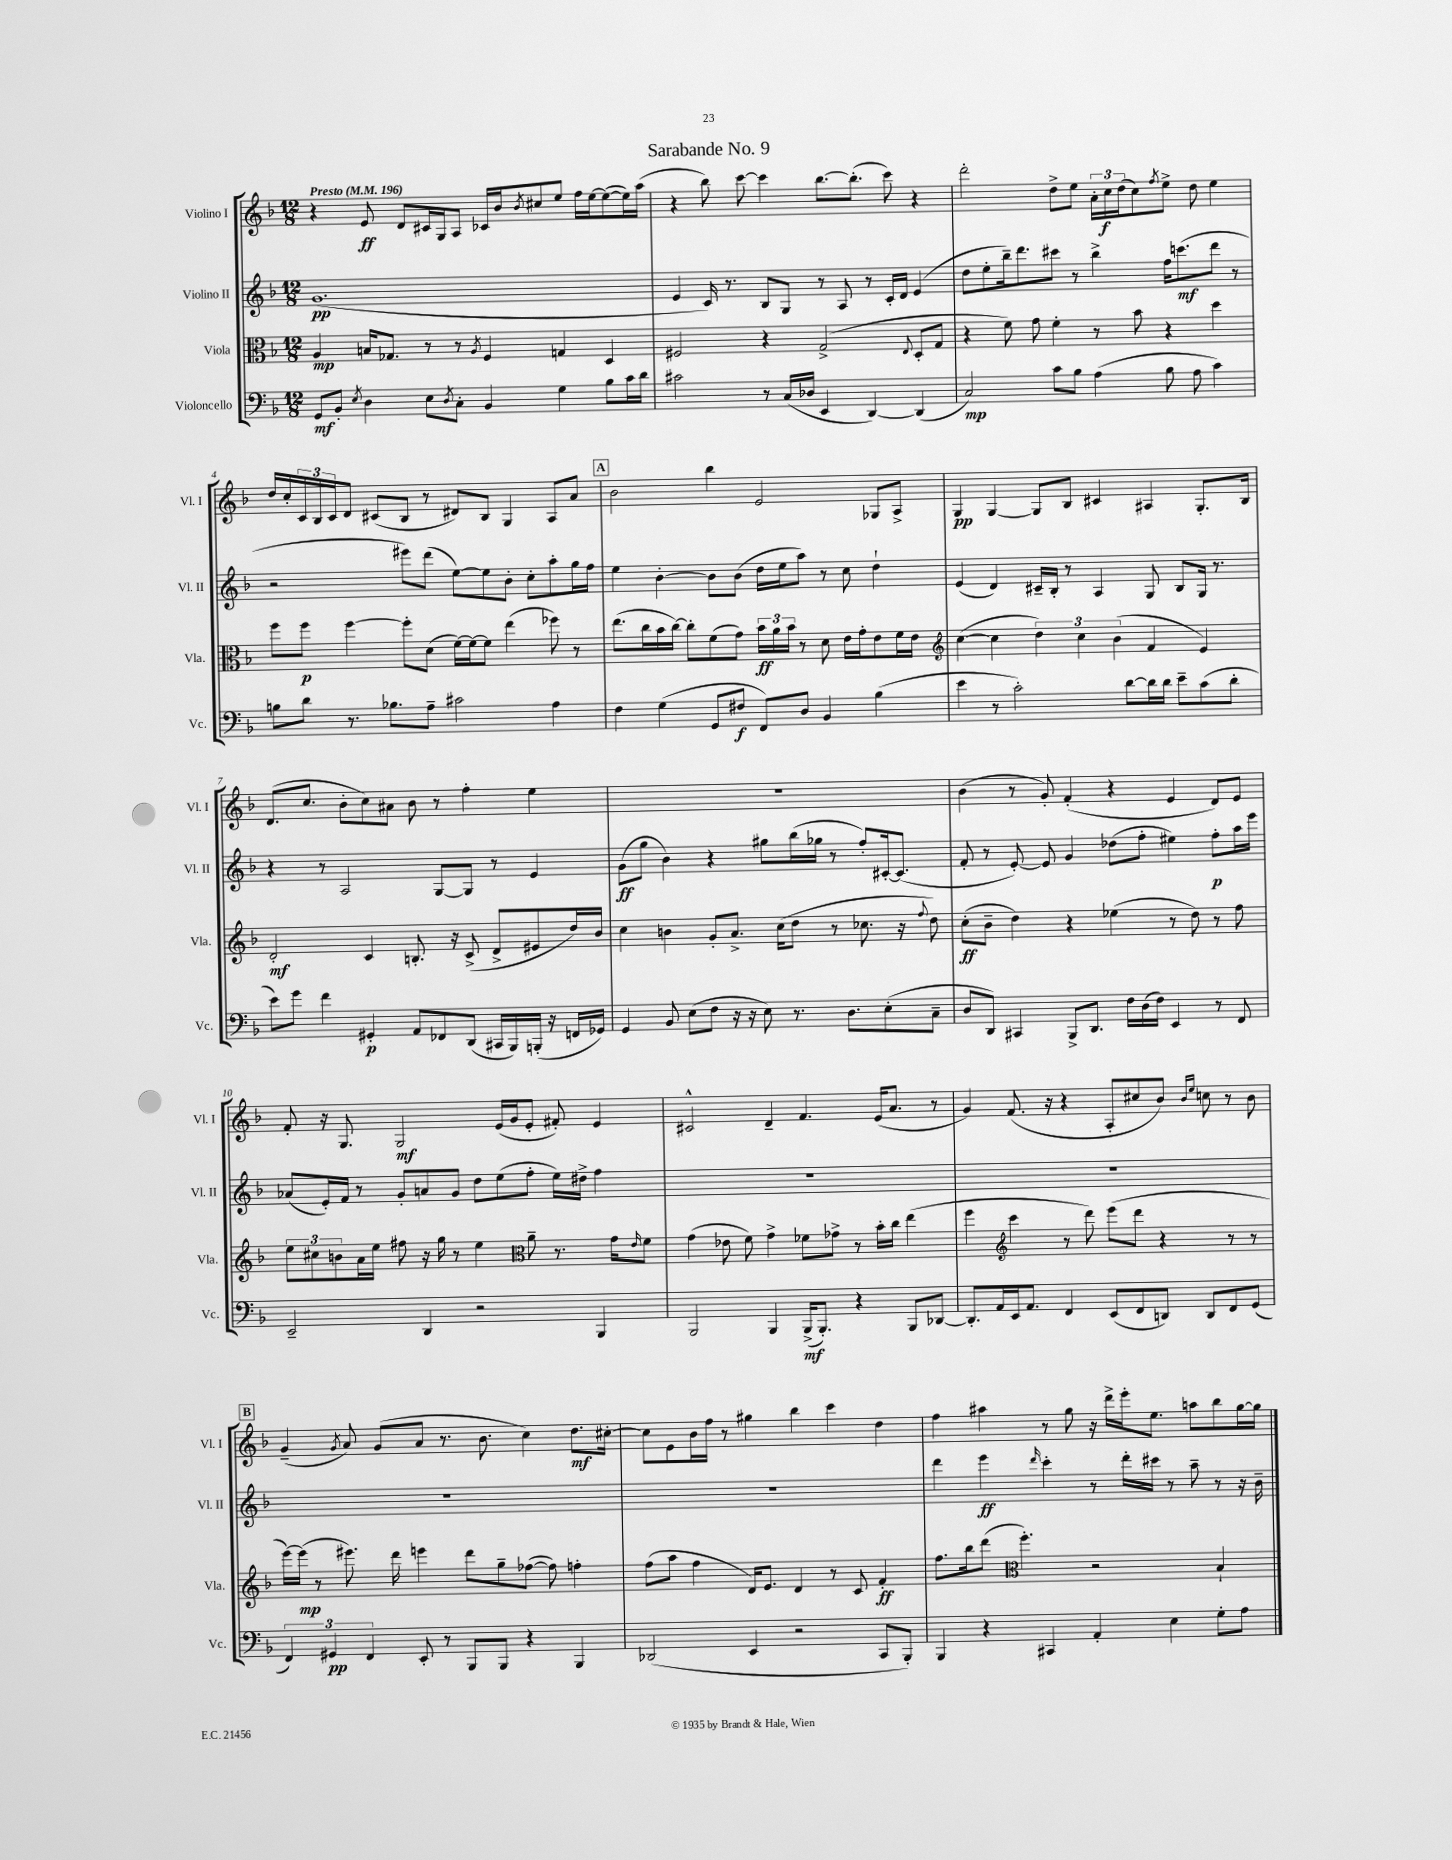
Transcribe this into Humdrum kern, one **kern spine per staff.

**kern	**kern	**kern	**kern
*staff4	*staff3	*staff2	*staff1
*clefF4	*clefC3	*clefG2	*clefG2
*k[b-]	*k[b-]	*k[b-]	*k[b-]
*M12/8	*M12/8	*M12/8	*M12/8
*MM196	*MM196	*MM196	*MM196
8GG/L	4A/	(1.g	4r
8BB-'/J	.	.	.
8qE/	.	.	.
4D\	16B/LK	.	8e/
.	8.G-/J	.	.
.	.	.	8d/L
8E\L	8r	.	16c#/L
.	.	.	16G/J
8qD/	.	.	.
8C'\J	8r	.	8A/J
.	8qA/	.	.
4BB-/	4F/	.	16c-/LL
.	.	.	16b-/J
.	.	.	8qb-/
.	.	.	8cc#/
4G\	4G/	.	8ee/J
.	.	.	16ff\LL
.	.	.	[16ee\J
8B-\L	4D/	.	(8ee\_
16c\L	.	.	16ee\]L)
16d\JJ	.	.	(16aa\JJ
=	=	=	=
2c#\	2F#/	4e/	4r
.	.	16c/)	8bb-\)
.	.	8.r	.
.	.	.	[8ccc\
8r	4r	8B-/L	4ccc\]
(16C/LL	.	8G/J	.
16D-/JJ	.	.	.
4EE/	(2G^/	8r	[8.bb-\L
.	.	8A/	.
.	.	.	(8.bb-'\]J
[4DD/)	.	8r	.
.	.	16c'/LL	8ccc\)
.	.	16d/JJ	.
.	8qqE/	.	.
(4DD/]	8D'/L	(4e/	4r
.	8G/J	.	.
=	=	=	=
2C/)	4r	8dd\L	2ddd'\
.	.	8ee'\	.
.	8f\)	16bb-~\k)	.
.	.	8.ddd\	.
.	8g\	.	.
8c\L	4f'\	8ccc#\J	8dd^\L
8B-\J	.	8r	8ee\J
(4A\	8r	4bb-^\	24a'\LL
.	.	.	24cc\
.	.	.	(24dd\J
.	8b-\	.	8cc\)
.	.	.	8qff/
8B-\	4r	16ff\LK	8ee^\J
.	.	(8.ccc\	.
8A\	.	.	8dd\
4c\)	4dd\	8ddd\J	4ee\
.	.	8r	.
=	=	=	=
8B\L	8ff\L	2r	16dd/LL
.	.	.	16cc'/
8d\J	8ff\J	.	24c/
.	.	.	24B-/
.	.	.	24c/J
8.r	[4ff\	.	8d/J
.	.	.	(8c#/L
8.B-\L	.	.	.
.	8ff'\]L	8eee#\L)	8B-/J
8A~\J	(8d\J	(8ddd\J	8r
2c#\	[16f\LL)	[8ee\L)	8d#/L)
.	16f\_J	.	.
.	8f\]J	8ee\]	8B-/J
.	(4ee\	8b-'\J	4G/
.	.	8cc'\L	.
4A\	8ff-\)	8aa'\	8A/L
.	8r	16gg\L	8a/J
.	.	16ff\JJ	.
=	=	=	=
4F\	(8.ee\L	4ee\	2b-\
.	16cc\L	.	.
(4G\	16b-\	[4b-'\	.
.	[16cc\JJ)	.	.
.	8cc'\]L	.	.
8GG/L	(8f\	8b-\]L	4bb-\
8F#/J	8g\J)	(8b-\J	.
8FF/L)	24b-\LL	16dd\LL	2e/
.	24a\	.	.
.	.	16ee\J	.
.	24b-\JJ	.	.
8D/J	8r	8aa\J)	.
4BB-/	8d\	8r	.
.	16e\LL	8cc\	.
.	16g'\J	.	.
(4B-\	8e\	4dd`\	8G-/L
.	16f\L	.	8A^/J
.	16e\JJ	.	.
=	=	=	=
*	*clefG2	*	*
4e\	([4cc\	(4e/	4G/
8r	4cc\]	4d/)	[4G/
2c'\)	.	.	.
.	6dd\)	16c#~/LL	8G/]L
.	.	16B-'/JJ	.
.	.	8r	8B-/J
.	6cc\	.	.
.	.	4A/	4c#/
.	(6b-\	.	.
[8d\L	.	.	.
16d\]L	4f/	8G/	4A#/
16d\JJ	.	.	.
8e~\L	.	8B-/L	.
(8c\	4e/)	16G/Jk	8.G'/L
.	.	8.r	.
8d'\J	.	.	.
.	.	.	16B-/Jk
=	=	=	=
8e\L)	2d'/	4r	(8.d/L
8g\J	.	.	.
.	.	.	8.cc/J
4f\	.	8r	.
.	.	2A/	8b-'\L
4GG#'/	4c/	.	8cc\)
.	.	.	8a#\J
8AA/L	8.B'/	.	8b-\
8FF-/	.	[8G/L	8r
.	16r	.	.
(8DD/J	(8c^/	8G/]J	4ff'\
16CC#/LL	8d^/L	8r	.
16BBB-/)	.	.	.
(16BBB'/JJ	8e#/	4e/	4ee\
16r	.	.	.
16FF/LL	16dd/L)	.	.
16GG-/JJ)	16b-/JJ	.	.
=	=	=	=
4GG/	4cc\	(8g\L	1.r
.	.	8gg\J	.
8BB-/	4b\	4b-\)	.
(8E\L	.	.	.
8F\J	8g'/L	4r	.
16r	8.a^/J	.	.
16r	.	.	.
8E\)	.	8gg#\L	.
.	(16cc\LK	.	.
8.r	8dd\J	(16bb-\L	.
.	.	16gg-\JJ	.
.	8r	8r	.
8.D\L	.	.	.
.	8.cc-\	8ff'/L)	.
(8E'\	.	[16c#'/k	.
.	16r	(8.c#/]J	.
.	8qqff/	.	.
8C~\J	8dd\)	.	.
=	=	=	=
8D/L	(8cc'\L	8f'/	(4b-\
8DD/J)	8b-~\J	8r	.
4CC#/	4dd\)	[8e'/)	8r
.	.	8e/]	8g'/)
8BBB-^/L	4r	4g/	(4f'/
8.DD/J	.	.	.
.	(4ee-\	(8dd-\L	4r
16F\LL	.	.	.
(16D\	.	8ff'\J	.
16F\JJ)	.	.	.
4EE/	8r	4ee#\)	4e/
.	8dd\)	.	.
8r	8r	8ff'\L	8d/L)
8FF/	8ff\	16aa\L	8e/J
.	.	16eee\JJ	.
=	=	=	=
2EE~/	12ee\L	(8a-/L	8f'/
.	12cc#\	.	.
.	.	16e'/L)	16r
.	12b\	.	.
.	.	16f/JJ	8.G/
.	16a\L	8r	.
.	16ee\JJ	.	.
.	8ff#\	8g'/L	2G/
4DD/	16r	8a/	.
.	16gg\	.	.
.	8r	8g/J	.
2r	4ee\	8dd\L	.
.	.	(8ee\	(16e/LL
.	.	.	16g/J
*	*clefC3	*	*
.	8a~\	8ff'\J	8e'/J
.	8.r	16ee\LL)	8f#'/)
.	.	16dd#^\JJ	.
4BBB-/	.	4ff\	4e/
.	16g\LK	.	.
.	16qqe/	.	.
.	8f\J	.	.
=	=	=	=
2BBB-/	(4g\	1.r	2c#^^/
.	8e-\	.	.
.	8f\)	.	.
4BBB-/	4g^\	.	4d~/
(16BBB-^/LK	8f-\L	.	4.f/
8.BBB-'/J)	.	.	.
.	8g-^\J	.	.
4r	8r	.	.
.	16b-'\LL	.	(16e/LK
.	16cc\JJ	.	8.a/J
8BBB-/L	(4ee\	.	.
[8DD-/J	.	.	8r
=	=	=	=
8.DD-'/]L	4ff\	1.r	4g/)
16AA/L	.	.	.
*	*clefG2	*	*
16EE/J	4ccc\	.	(8.f/
8.AA/J	.	.	.
.	.	.	16r
4FF/	8r	.	4r
.	8ddd\)	.	.
(8EE/L	(8eee\L	.	8A'/L
8FF/	8ddd\J	.	8cc#/
8DD/J)	4r	.	8b-/J)
.	.	.	16qqb-/LL
.	.	.	16qqee/JJ
8DD/L	.	.	8cc\
8FF/	8r	.	8r
(8GG/J	8r	.	8b-\
=	=	=	=
6FF/)	[16eee\LL)	1.r	(4g~/
.	(16eee\]JJ	.	.
.	8r	.	.
6GG#/	.	.	.
.	.	.	8qg/
.	8.eee#\)	.	8a/)
6FF/	.	.	.
.	.	.	(8g/L
.	16ddd\	.	.
8EE'/	4eee\	.	8a/J
8r	.	.	8.r
8BBB-/L	8ddd\L	.	.
.	.	.	8.b-\
8BBB-/J	8gg~\	.	.
4r	([8ff-\J	.	4cc\)
.	8ff-\])	.	.
4BBB-/	4ff'\	.	8.dd\L
.	.	.	[16cc#'\Jk
=	=	=	=
(2DD-/	(8ff\L	1.r	8cc#\]L
.	8aa\J	.	8e\
.	4ff\	.	16b-\L
.	.	.	16ff\JJ
.	.	.	8r
4EE/	16d/LK)	.	4gg#\
.	8.e/J	.	.
2r	4d/	.	4bb-\
.	8r	.	4ccc\
.	8c/	.	.
8CC/L	4f'/	.	4dd\
8BBB-'/J)	.	.	.
=	=	=	=
4BBB-/	8.ff\L	4ddd\	4ff\
.	16bb-\k	.	.
4r	(8ddd\J	4eee\	4aa#\
*	*clefC3	*	*
.	4.ff'\)	.	.
.	.	16qqddd/	.
4CC#/	.	4ccc'\	8r
.	.	.	8gg\
4AA'/	2r	8r	16r
.	.	.	16ddd^\LL
.	.	16ddd'\LL	16eee'\J
.	.	16ccc#\JJ	8.ee\J
4E\	.	8r	.
.	.	8aa~\	8aa\L
8G'\L	4B-`/	8r	8bb-\
8A\J	.	16r	[16gg\L
.	.	16b-~\	16gg\]JJ
==	==	==	==
*-	*-	*-	*-
